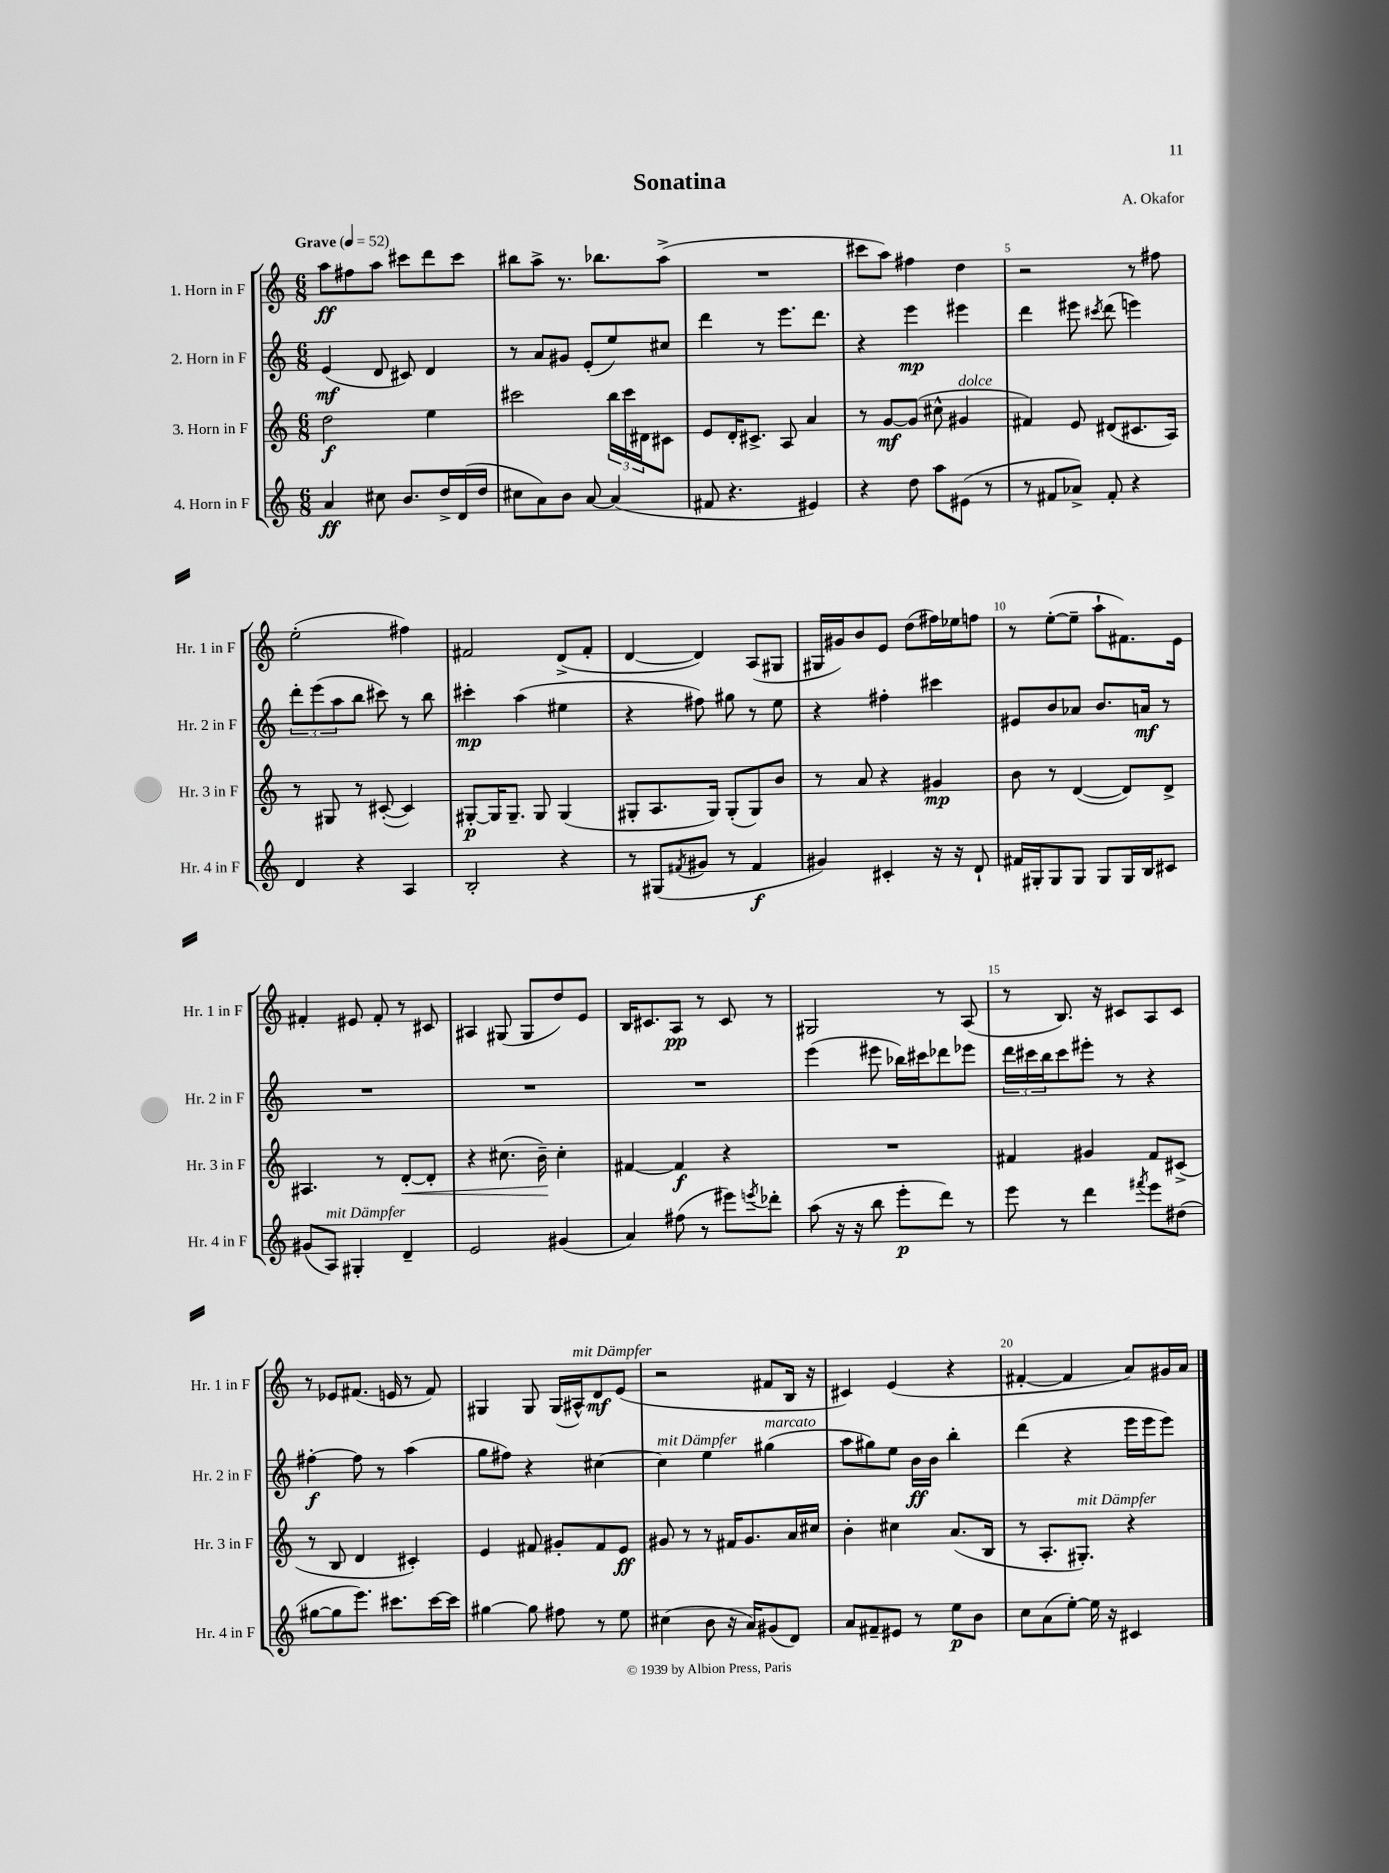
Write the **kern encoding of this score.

**kern	**dynam	**kern	**dynam	**kern	**dynam	**kern	**dynam
*part4	*part4	*part3	*part3	*part2	*part2	*part1	*part1
*staff4	*staff4	*staff3	*staff3	*staff2	*staff2	*staff1	*staff1
*I"4. Horn in F	*	*I"3. Horn in F	*	*I"2. Horn in F	*	*I"1. Horn in F	*
*I'Hr. 4 in F	*	*I'Hr. 3 in F	*	*I'Hr. 2 in F	*	*I'Hr. 1 in F	*
*clefG2	*	*clefG2	*	*clefG2	*	*clefG2	*
*k[]	*	*k[]	*	*k[]	*	*k[]	*
*M6/8	*	*M6/8	*	*M6/8	*	*M6/8	*
*MM52	*	*MM52	*	*MM52	*	*MM52	*
=1	=1	=1	=1	=1	=1	=1	=1
!	!	!	!	!	!	!LO:TX:a:B:t=Grave	!
4a/	ff	2dd\	f	(4e/	mf	8aa\L	ff
.	.	.	.	.	.	8ff#X\	.
8cc#X\	.	.	.	8d/	.	8aa\J	.
8.b/L	.	.	.	8c#X/)	.	8ccc#X\L	.
.	.	4ee\	.	4d/	.	8ddd\	.
16dd^/L	.	.	.	.	.	.	.
(16d/	.	.	.	.	.	8ccc#\J	.
16dd/JJ	.	.	.	.	.	.	.
=2	=2	=2	=2	=2	=2	=2	=2
8cc#X\L	.	2ccc#X\	.	8r	.	8bb#X\L	.
8a\)	.	.	.	8a/L	.	8aa^\J	.
8b\J	.	.	.	8g#X/J	.	8.r	.
[8a/	.	.	.	(8e'/L	.	.	.
.	.	.	.	.	.	8.bb-X\L	.
(4a/]	.	24bb\LL	.	8ee/)	.	.	.
.	.	24ccc#\	.	.	.	.	.
.	.	24d#X\J	.	.	.	.	.
.	.	8c#X\J	.	8cc#X/J	.	(8aa^\J	.
=3	=3	=3	=3	=3	=3	=3	=3
8f#X/	.	8e/L	.	4ddd\	.	2.r	.
4.r	.	16d'/K	.	.	.	.	.
.	.	8.c#X^/J	.	.	.	.	.
.	.	.	.	8r	.	.	.
.	.	8A/	.	8.eee\L	.	.	.
4e#X/)	.	4a/	.	.	.	.	.
.	.	.	.	8.ddd\J	.	.	.
=4	=4	=4	=4	=4	=4	=4	=4
4r	.	8r	.	4r	.	8ccc#X\L	.
.	.	[8g/L	mf	.	.	8aa\J)	.
8dd\	.	(8g/J]	.	4eee\	mp	4ff#X\	.
8aa\L	.	8cc#X^^\	.	.	.	.	.
!	!	!LO:TX:a:i:t=dolce	!	!	!	!	!
(8e#X\J	.	4g#X/	.	4eee#X\	.	4dd\	.
8r	.	.	.	.	.	.	.
=5	=5	=5	=5	=5	=5	=5	=5
8r	.	4f#X/)	.	4ddd\	.	2r	.
8f#X/L	.	.	.	.	.	.	.
8a-X^/J)	.	8e/	.	8eee#X\	.	.	.
.	.	.	.	8qccc#X/	.	.	.
8f#'/	.	(8d#X/L	.	(8ddd\	.	.	.
4r	.	8.c#X/	.	4eeen\)	.	8r	.
.	.	.	.	.	.	8ff#X\	.
.	.	16A/Jk)	.	.	.	.	.
!!LO:LB:g=z
=6	=6	=6	=6	=6	=6	=6	=6
4d/	.	8r	.	12ddd'\L	.	(2ee'\	.
.	.	.	.	(12eee\	.	.	.
.	.	8G#X/	.	.	.	.	.
.	.	.	.	12aa\	.	.	.
4r	.	8r	.	8bb\J	.	.	.
.	.	([8c#X'/	.	8ccc#X\)	.	.	.
4A/	.	4c#/])	.	8r	.	4ff#X\)	.
.	.	.	.	8bb\	.	.	.
=7	=7	=7	=7	=7	=7	=7	=7
2B'/	.	[8G#X'/L	p	4ccc#X'\	mp	2f#X/	.
.	.	16G#/K]	.	.	.	.	.
.	.	8.G#~/J	.	.	.	.	.
.	.	.	.	(4aa\	.	.	.
.	.	8G#/	.	.	.	.	.
4r	.	(4G#/	.	4ee#X\	.	(8d^/L	.
.	.	.	.	.	.	8f#'/J	.
=8	=8	=8	=8	=8	=8	=8	=8
8r	.	8G#X'/L	.	4r	.	[4d/	.
(8G#X/L	.	8.A/	.	.	.	.	.
8qf#X/	.	.	.	.	.	.	.
8g#X/J	.	.	.	8ff#X\)	.	4d/])	.
.	.	16G#/Jk)	.	.	.	.	.
8r	.	(8G#'/L	.	8gg#X\	.	.	.
4f#/	f	8G#/)	.	8r	.	(8A/L	.
.	.	8b/J	.	8ee\	.	8G#X/J	.
=9	=9	=9	=9	=9	=9	=9	=9
4g#X/)	.	8r	.	4r	.	16G#X/LL	.
.	.	.	.	.	.	16g#X/J)	.
.	.	8a/	.	.	.	8b/	.
4c#X'/	.	4r	.	4ff#X'\	.	8e/J	.
.	.	.	.	.	.	(8dd\L	.
16r	.	4g#X/	mp	4ccc#X\	.	16ff#X\L)	.
16r	.	.	.	.	.	16ee-X\J	.
8d`/	.	.	.	.	.	8ffn\J	.
=10	=10	=10	=10	=10	=10	=10	=10
16f#X/LL	.	8b\	.	8e#X/L	.	8r	.
16G#X'/J	.	.	.	.	.	.	.
8G#/	.	8r	.	8b/	.	([8ee'\L	.
8G#/J	.	([4d/	.	8a-X/J	.	8ee~\J]	.
8G#/L	.	.	.	8.b/L	.	8aa`\L	.
16G#/L	.	8d/L])	.	.	.	8.f#X\)	.
16B/J	.	.	.	16an/Jk	mf	.	.
8c#X/J	.	8d^/J	.	8r	.	.	.
.	.	.	.	.	.	16e\Jk	.
!!LO:LB:g=z
=11	=11	=11	=11	=11	=11	=11	=11
(8g#X/L	.	4.A#X/	.	2.r	.	4f#X'/	.
!LO:TX:a:i:t=mit Dämpfer	!	!	!	!	!	!	!
8A/J)	.	.	.	.	.	.	.
4G#X'/	.	.	.	.	.	8e#X/	.
.	.	8r	.	.	.	8f#'/	.
!	!	!	!LO:HP:b	!	!	!	!
4d~/	.	[8d'/L	<	.	.	8r	.
.	.	8d'/J]	.	.	.	8c#X/	.
=12	=12	=12	=12	=12	=12	=12	=12
2e/	.	4r	.	2.r	.	4A#X/	.
.	.	(8.cc#X\	.	.	.	(8G#X/	.
.	.	.	.	.	.	8G#/L	.
.	.	16b~\)	.	.	.	.	.
(4g#X/	.	4cc#'\	[	.	.	8dd/)	.
.	.	.	.	.	.	8e/J	.
=13	=13	=13	=13	=13	=13	=13	=13
4a/)	.	[4f#X/	.	2.r	.	16B/KL	.
.	.	.	.	.	.	8.c#X/	.
(8ff#X\	.	4f#/]	f	.	.	8A/J	pp
8r	.	.	.	.	.	8r	.
8eee#X\L)	.	4r	.	.	.	8c#/	.
8qeeen/	.	.	.	.	.	.	.
8ddd-X'\J	.	.	.	.	.	8r	.
=14	=14	=14	=14	=14	=14	=14	=14
(8aa\	.	2.r	.	(4eee\	.	2G#X/	.
16r	.	.	.	.	.	.	.
16r	.	.	.	.	.	.	.
8bb\	.	.	.	8eee#X\	.	.	.
8eee'\L	p	.	.	16bb-X\LL)	.	.	.
.	.	.	.	16ccc#X\J	.	.	.
8ddd\J)	.	.	.	8ddd-X\	.	8r	.
8r	.	.	.	8eee-X\J	.	(8A/	.
=15	=15	=15	=15	=15	=15	=15	=15
8eee\	.	4f#X/	.	24ddd\LL	.	8r	.
.	.	.	.	24ccc#X\	.	.	.
.	.	.	.	24bb\J	.	.	.
8r	.	.	.	8ccc#\	.	8.B/)	.
4ddd\	.	4g#X/	.	8eee#X'\J	.	.	.
.	.	.	.	.	.	16r	.
.	.	.	.	8r	.	8c#X/L	.
8qfff#X/	.	.	.	.	.	.	.
8eee\L	.	8f#/L	.	4r	.	8A/	.
(8dd#X\J	.	(8c#X^/J	.	.	.	8c#/J	.
!!LO:LB:g=z
=16	=16	=16	=16	=16	=16	=16	=16
[8gg#X\L	.	8r	.	[4ff#X'\	f	8r	.
8gg#\]	.	8B/	.	.	.	8e-X/L	.
8.eee\J)	.	4d/	.	8ff#\]	.	(8.f#X/J	.
.	.	.	.	8r	.	.	.
8.ccc#X\L	.	.	.	.	.	16en/	.
.	.	4c#X'/)	.	(4aa\	.	8r	.
[16ccc#\L	.	.	.	.	.	8f#/)	.
16ccc#\JJ]	.	.	.	.	.	.	.
=17	=17	=17	=17	=17	=17	=17	=17
[4gg#X\	.	4e/	.	8gg\L	.	4G#X/	.
.	.	.	.	8ff#X\J)	.	.	.
8gg#\]	.	8f#X/	.	4r	.	8G#/	.
8ff#X\	.	8g#X'/L	.	.	.	(16G#/LL	.
!	!	!	!	!	!	!LO:TX:a:i:t=mit Dämpfer	!
.	.	.	.	.	.	16A#X^^/J)	.
8r	.	8f#/	.	[4cc#X\	.	8d/	mf
8ee\	.	8e/J	ff	.	.	(8e/J	.
=18	=18	=18	=18	=18	=18	=18	=18
!	!	!	!	!LO:TX:a:i:t=mit Dämpfer	!	!	!
(4cc#X\	.	8g#X/	.	4cc#\]	.	2r	.
.	.	8r	.	.	.	.	.
8b\	.	8r	.	4ee\	.	.	.
16r	.	16f#X/KL	.	.	.	.	.
16a/KL)	.	8.g#/	.	.	.	.	.
!	!	!	!	!LO:TX:a:i:t=marcato	!	!	!
(8g#X/	.	.	.	(4gg#X\	.	8f#X/L	.
8d/J)	.	16a/L	.	.	.	16B/Jk	.
.	.	16cc#X/JJ	.	.	.	16r	.
=19	=19	=19	=19	=19	=19	=19	=19
8a/L	.	4b'\	.	8aa\L	.	4c#X/)	.
8f#X~/	.	.	.	8gg#X\)	.	.	.
8e#X/J	.	4cc#X\	.	8ee\J	.	(4e/	.
8r	.	.	.	16b\LL	ff	.	.
.	.	.	.	16b\JJ	.	.	.
8ee\L	p	(8.a/L	.	4bb'\	.	4r	.
8b\J	.	.	.	.	.	.	.
.	.	16B/Jk	.	.	.	.	.
=20	=20	=20	=20	=20	=20	=20	=20
8cc\L	.	8r	.	(4ddd\	.	[4f#X'/	.
(8a\	.	8.A'/L	.	.	.	.	.
[8ee'\J)	.	.	.	4r	.	4f#/]	.
!	!	!LO:TX:a:i:t=mit Dämpfer	!	!	!	!	!
.	.	8.G#X'/J)	.	.	.	.	.
16ee\]	.	.	.	.	.	.	.
16r	.	.	.	.	.	.	.
4c#X/	.	4r	.	16eee\LL	.	8a/L)	.
.	.	.	.	16eee\J	.	.	.
.	.	.	.	8eee\J)	.	16g#X/L	.
.	.	.	.	.	.	16a/JJ	.
==	==	==	==	==	==	==	==
*-	*-	*-	*-	*-	*-	*-	*-
